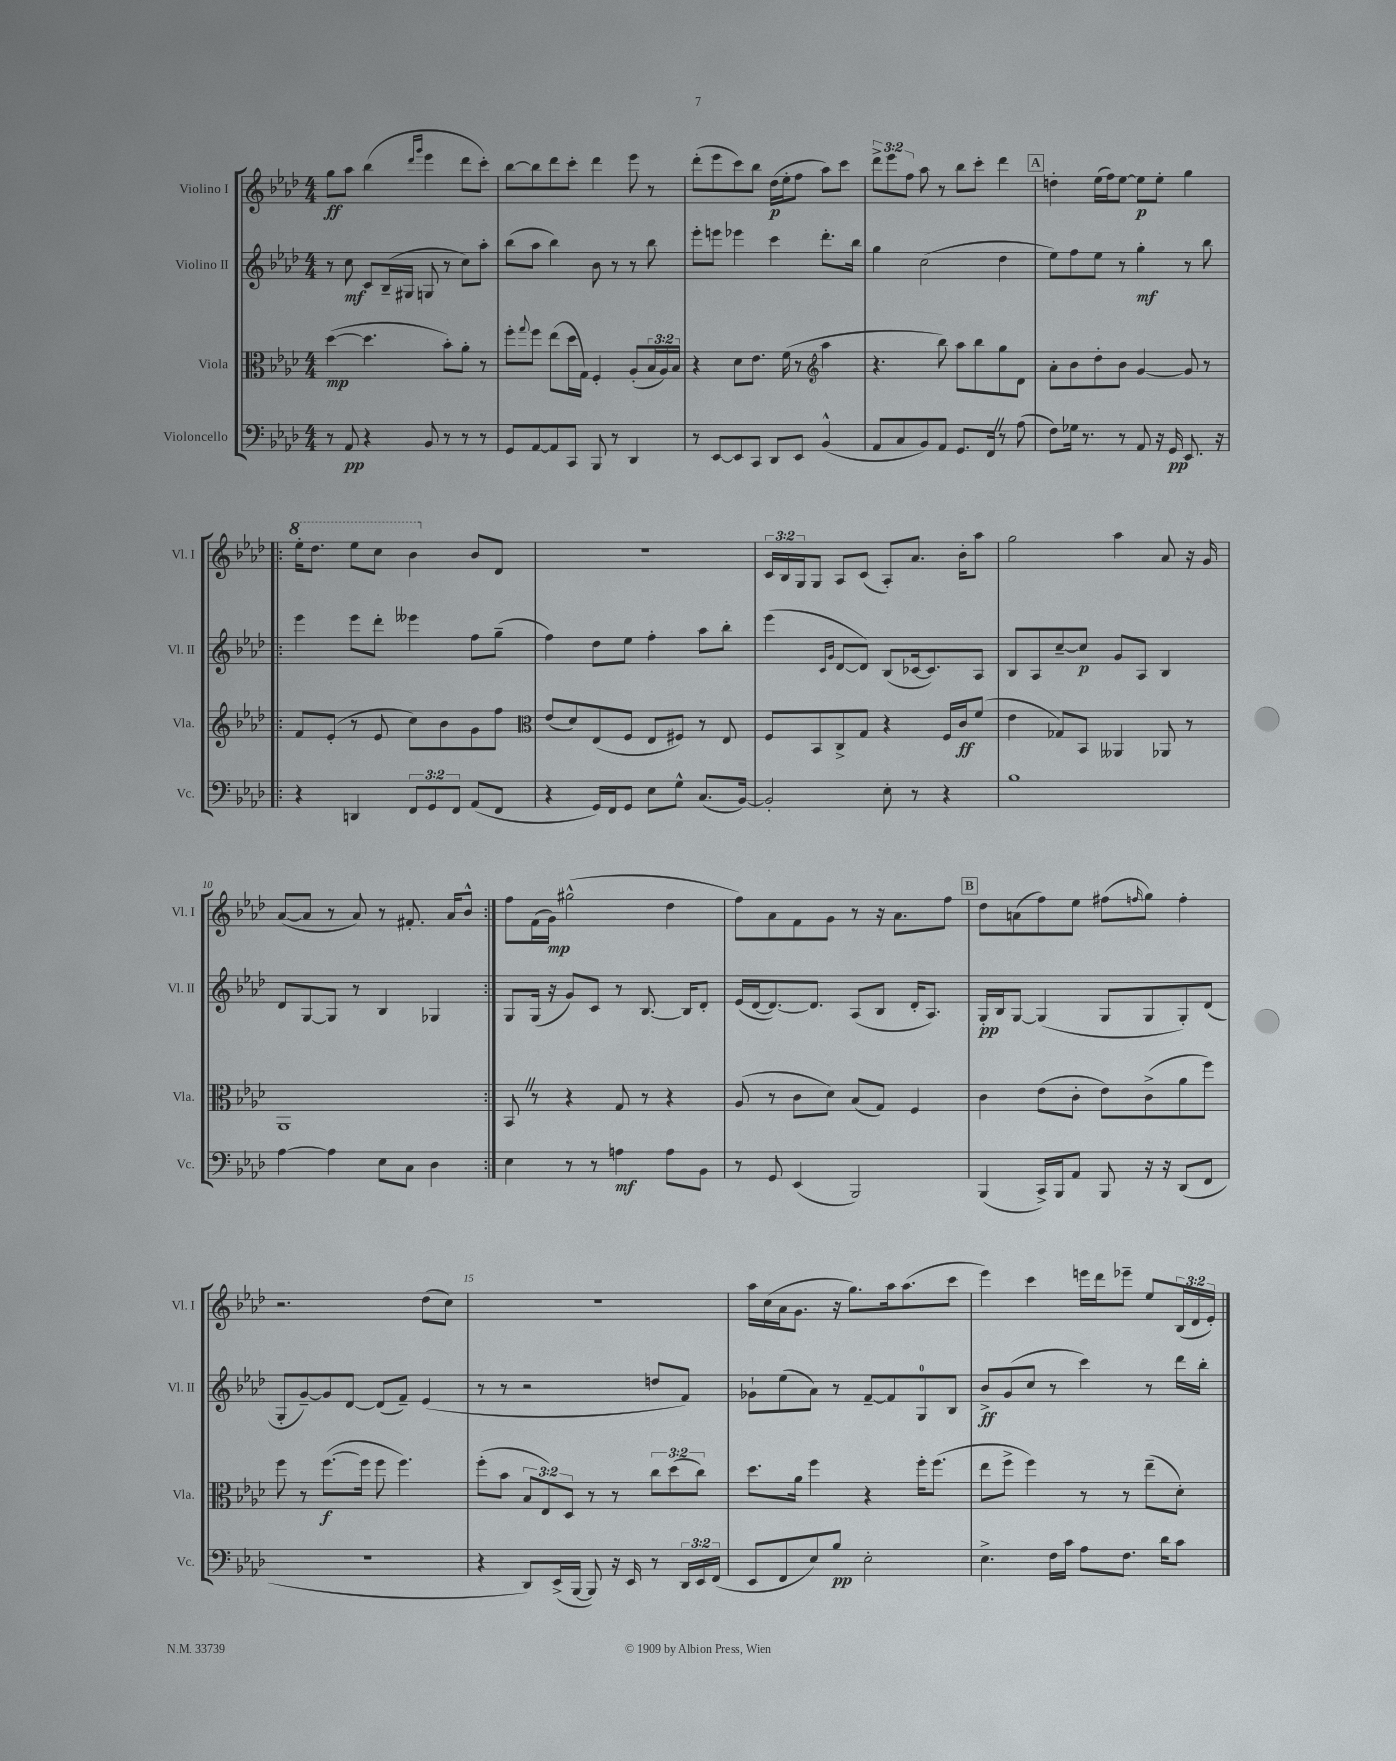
<<
\new StaffGroup <<
\new Staff = "s0" \with { instrumentName = "Violino I" shortInstrumentName = "Vl. I" } {
    \clef treble \key aes \major \numericTimeSignature \time 4/4 \override Staff.TupletNumber.text = #tuplet-number::calc-fraction-text
    g''8\ff aes''8 bes''4( \grace { des'''16 g'''16 } ees'''4 des'''8 c'''8-.) |
    bes''8~ bes''8 des'''8 c'''8-. des'''4 ees'''8 r8 |
    des'''8-.( ees'''8 c'''8) bes''8 des''16\p( ees''16-. f''8 aes''8) c'''8 |
    \tuplet 3/2 { des'''8-> ees'''8 f''8 } aes''8 r8 bes''8 c'''8-. des'''4 |
    \mark \markup { \box "A" } d''4-. ees''16( f''16) ees''8~ ees''8\p ees''8-. g''4 |
    \repeat volta 2 { \ottava #1 ees'''16-. des'''8. ees'''8 c'''8 bes''4 \ottava #0 bes'8 des'8 |
    R1 |
    \tuplet 3/2 { c'16 bes16 g16 } g8 aes8 c'8( aes8-.) aes'8. bes'16-. aes''8 |
    g''2 aes''4 aes'8 r16 g'16 |
    aes'8~( aes'8 r8 aes'8) r8 fis'8.-. aes'16 bes'8-^ | }
    f''8 f'16( g'16\mp) gis''2-^( des''4 |
    f''8) aes'8 f'8 g'8 r8 r16 aes'8. f''8 |
    \mark \markup { \box "B" } des''8 a'8( f''8) ees''8 fis''8( \grace { f''16 } g''8) f''4-. |
    r2. des''8( c''8) |
    r1 |
    aes''16 c''16( aes'16 g'8. r16 g''8.) aes''16 aes''8.( c'''8 |
    ees'''4) c'''4 e'''16 des'''16 ees'''8-- ees''8 \tuplet 3/2 { bes16( des'16 ees'16-.) } \bar "|." |
}
\new Staff = "s1" \with { instrumentName = "Violino II" shortInstrumentName = "Vl. II" } {
    \clef treble \key aes \major \numericTimeSignature \time 4/4
    r8 c''8\mf c'8 bes16--( gis16 g8 r8 c''8) aes''8-. |
    bes''8( aes''8 bes''4) bes'8 r8 r8 bes''8 |
    ees'''8-. e'''8 ees'''4 c'''4 des'''8.-. bes''16 |
    g''4 c''2( des''4 |
    \mark \markup { \box "A" } ees''8) f''8 ees''8 r8 g''4-.\mf r8 bes''8 |
    \repeat volta 2 { ees'''4 ees'''8 des'''8-. eeses'''4 f''8 g''8--( |
    f''4) des''8 ees''8 f''4-. aes''8 bes''8-. |
    ees'''4( \grace { c'16 g'16 } des'8~ des'8) bes8( ces'16~ ces'8.) aes8 |
    bes8 aes8 c''8~-- c''8\p g'8 aes8 bes4 |
    des'8 g8~ g8 r8 bes4 ges4 | }
    g8 g16( r16 g'8) c'8 r8 bes8.~ bes16 des'8-. |
    ees'16( des'16~ des'8.~) des'8. aes8( bes8 des'16-. aes8.) |
    \mark \markup { \box "B" } g16-.\pp bes16 g8~ g4( g8 g8 g8-.) des'8( |
    g8-. g'8~--) g'8 des'8~ des'8( f'8--) ees'4( |
    r8 r8 r2 d''8 f'8) |
    ges'8-! ees''8( aes'8) r8 f'8~-- f'8 g8-0 bes8 |
    bes'8->\ff g'8( c''8 r8 c'''4) r8 des'''16 bes''16-. \bar "|." |
}
\new Staff = "s2" \with { instrumentName = "Viola" shortInstrumentName = "Vla." } {
    \clef alto \key aes \major \numericTimeSignature \time 4/4 \override Staff.TupletNumber.text = #tuplet-number::calc-fraction-text
    des''4~\mp( des''4. bes'8-.) aes'8-. r8 |
    f''8-. \appoggiatura { g''8 } f''8 ees''8( des''16 g16) f4-. aes8-.( \tuplet 3/2 { bes16 aes16) bes16 } |
    r4 des'8 ees'8. f'16( r8 \clef treble aes''4 |
    r4. bes''8) aes''8 bes''8 g''8 des'8 |
    \mark \markup { \box "A" } aes'8-. bes'8 des''8-. bes'8 g'4~ g'8 r8 |
    \repeat volta 2 { f'8 ees'8-.( r8 ees'8 c''8) bes'8 g'8 f''8 |
    \clef alto ees'8( des'8) ees8( f8 ees8 fis8) r8 ees8 |
    f8 bes,8 c8-> g8 r4 f16 c'16\ff f'8( |
    ees'4 ges8) bes,8 aeses,4 aes,8 r8 |
    aes,1 | }
    bes,8 \once \override BreathingSign.text = \markup { \musicglyph "scripts.caesura.straight" } \breathe r8 r4 g8 r8 r4 |
    aes8( r8 c'8 des'8) bes8( g8) f4 |
    \mark \markup { \box "B" } c'4 ees'8( c'8-. ees'8) c'8->( aes'8 f''8) |
    f''8 r8 f''8.~\f( f''16 f''8 f''4.) |
    f''8-.( bes'8 \tuplet 3/2 { bes8 ees8) des8 } r8 r8 \tuplet 3/2 { c''8 des''8( c''8) } |
    des''8. aes'16 f''4 r4 f''16-. f''8.( |
    ees''8 f''8-> f''4) r8 r8 ees''8--( des'8-.) \bar "|." |
}
\new Staff = "s3" \with { instrumentName = "Violoncello" shortInstrumentName = "Vc." } {
    \clef bass \key aes \major \numericTimeSignature \time 4/4 \override Staff.TupletNumber.text = #tuplet-number::calc-fraction-text
    r8 aes,8\pp r4 bes,8 r8 r8 r8 |
    g,8 aes,8~ aes,8 c,8 bes,,8 r8 des,4 |
    r8 ees,8~ ees,8 c,8 des,8 ees,8 bes,4-^( |
    aes,8 c8 bes,8) aes,8 g,8. f,16 \once \override BreathingSign.text = \markup { \musicglyph "scripts.caesura.straight" } \breathe r8 aes8( |
    \mark \markup { \box "A" } f8) ges16 r8. r8 aes,8 r16 g,16\pp ees,8. r16 |
    \repeat volta 2 { r4 d,4 \tuplet 3/2 { f,8 g,8 f,8 } aes,8( f,8 |
    r4 g,16) f,16 g,8 ees8 g8-^ c8.( bes,16~) |
    bes,2-. ees8-. r8 r4 |
    bes1 |
    aes4~ aes4 ees8 c8 des4 | }
    ees4 r8 r8 a4\mf a8 bes,8 |
    r8 g,8 ees,4( bes,,2) |
    \mark \markup { \box "B" } bes,,4( c,16->) bes,,16 aes,8 bes,,8 r16 r16 des,8( f,8 |
    R1 |
    r4 des,8) ees,16->( bes,,16~ bes,,8) r16 ees,16 r8 \tuplet 3/2 { des,16 ees,16 f,16( } |
    ees,8 f,8 ees8) bes8\pp ees2-. |
    ees4.-> f16 c'16 aes8 f8. des'16 c'8 \bar "|." |
}
>>
>>
\layout { \context { \Score \override BarNumber.break-visibility = ##(#f #t #t) barNumberVisibility = #(every-nth-bar-number-visible 5) } }
